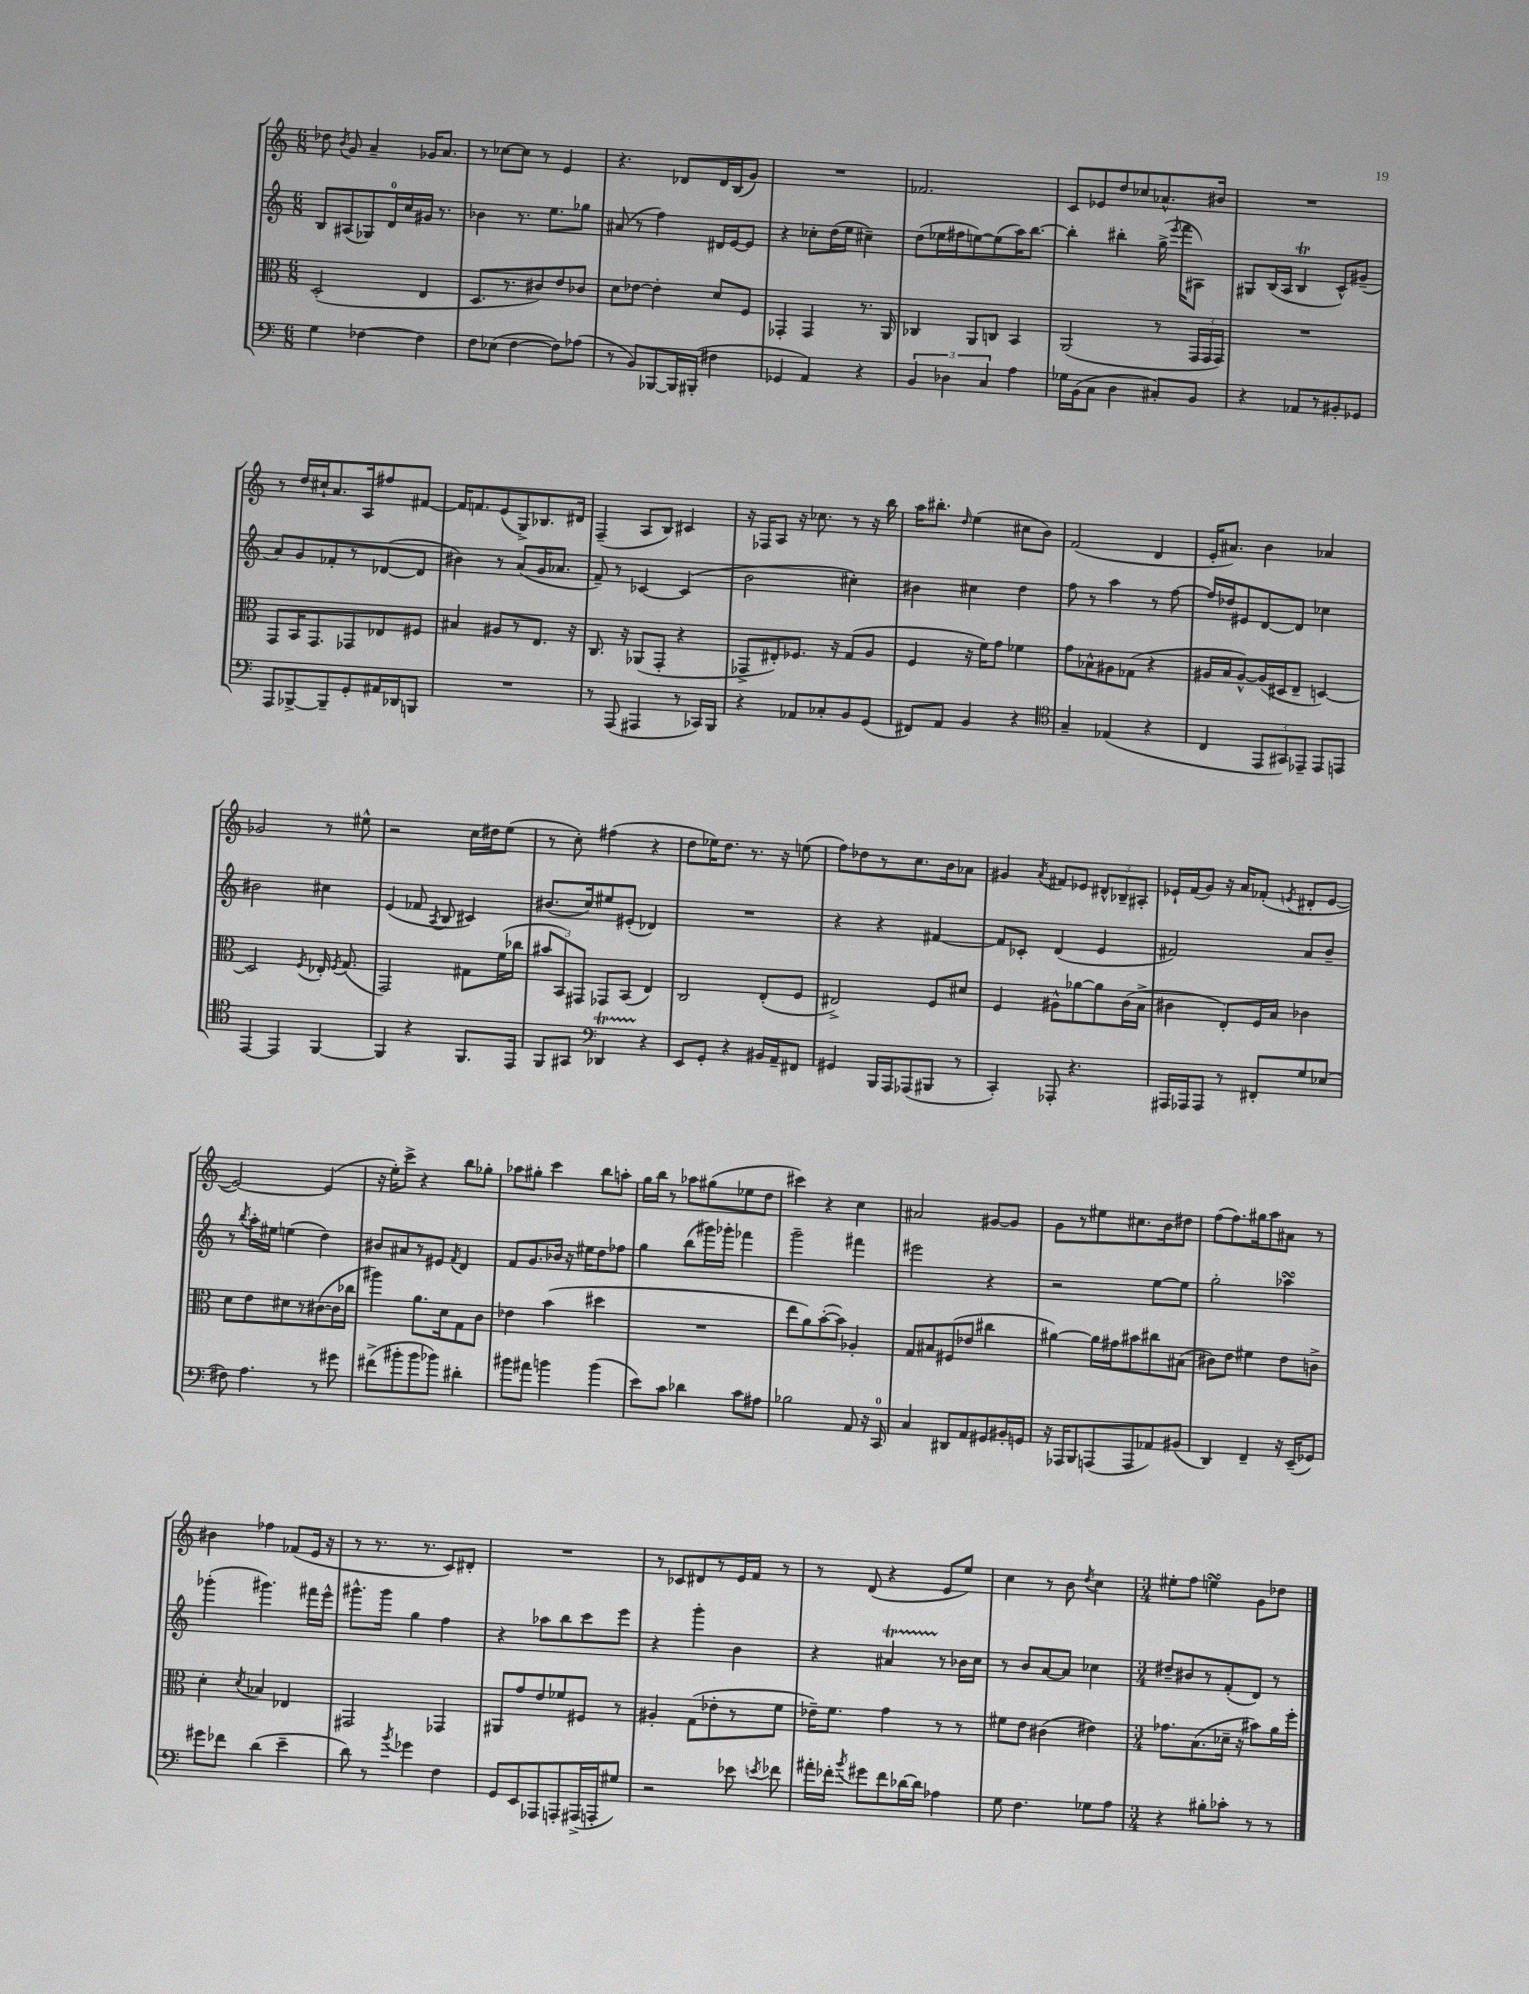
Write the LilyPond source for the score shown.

<<
\new StaffGroup <<
\new Staff = "s0" {
    \clef treble \key c \major \numericTimeSignature \time 6/8
    \autoBeamOff des''8 \acciaccatura { b'8 } g'8 a'4-- ges'16[ a'8.] |
    r8 ces''8[~ ces''8] r8 e'4 |
    r4. des'8[ des'16 b16( g'8]) |
    R2. |
    fes'2. |
    c'8[ ees'8 d''8 ces''8 aes'8.-^ bis'16] |
    R2. |
    r8 d''16[ cis''16-! a'8. a16 fis''8 fis'8]~ |
    fis'16[ f'8. e'8( g8->) bes8. dis'16] |
    f4--( a8[ b8]) cis'4 |
    r16 fes16[ a8] r16 ces''8. r8 r16 b''16 |
    a''16[ bis''8.]-. \grace { d''16 } e''4( cis''8[ b'8]) |
    f'2( d'4 |
    e'16[-. ais'8.]) b'4 aes'4 |
    ges'2 r8 eis''8-^ |
    r2 c''16[ dis''16 e''8]( |
    r8 c''8-.) fis''4( r4 |
    d''8[ ees''16) d''8.] r8. r16 e''8( |
    f''8[) des''8 r8 c''8. b'16 aes'8] |
    gis'4 \acciaccatura { a'8 } fis'8[ ees'8] \tuplet 3/2 { dis'8[-^ bes8-- ais8]-. } |
    ees'16[-! f'16( g'8]) r16 a'16[ fes'8]-.( \acciaccatura { e'8 } dis'8[-. e'8]~ |
    e'2~) e'4( |
    r16 e''16[-.) c'''8]-> r4 b''8[ ges''8]-. |
    aes''8[ gis''8]-. c'''4 b''8[ a''8]-. |
    g''16[ b''16] r8 aes''8[ gis''8( ees''8 d''8] |
    cis'''4) r4 c''4 |
    ais'2 gis'8[~ gis'8] |
    g'8[ r8 eis''8 cis''8. b'16 dis''8] |
    f''8[( f''8.) gis''16 a''8 ais'8] r8 |
    bis'4 fes''4 fes'8[( e'16] r16 |
    r8 r8. r8. c'8[) dis'8]-. |
    R2. |
    r8 ces'8[ dis'8 r8 e'16 f'16] r8 |
    r8 d'8( r4 e'8[ e''8]) |
    c''4 r8 b'8 \acciaccatura { d''8 } c''4 |
    \numericTimeSignature \time 3/4 eis''8[-. f''8] e''4\turn g'8[ des''8] \bar "|." |
}
\new Staff = "s1" {
    \clef treble \key c \major \numericTimeSignature \time 6/8
    \autoBeamOff b8[ ais8( ges8) d'16-0 c''16 gis'16] r8. |
    bes'4 r8. e''8.[ ges''8] |
    ais'8( r8 f''4) dis'16[ e'16~ e'8] |
    r4 ces''8[-. d''16( e''16] cis''4--) |
    d''8[( ees''16 fis''16 e''8~) e''8( a''16) b''8.]~ |
    b''4-. bis''4-. g''16->( \acciaccatura { e'''8 } f'''16[ ais8]) |
    gis8[ b16( a16] b4\trill c'8[-^) gis'8]--( |
    a'8[) g'8 fes'8-. r8 des'8~( des'8] |
    bis'4) r8 a'8[( g'16 aes'8.] |
    f'8--) r8 ces'4~ ces'4( |
    b'2 cis''4-.) |
    bis'4 cis''4 d''4 |
    f''8 r8 a''4 r8 f''8~ |
    f''16[ des''16 eis'8 d'8~ d'8] ces''4 |
    bis'2 cis''4 |
    e'4( fes'8 \acciaccatura { a8 } b8 cis'4) |
    bis'8.[( c''16) eis''8 eis'8]-.( des'4) |
    R2. |
    r4 r4 fis'4~ |
    fis'8[ ces'8]-. d'4( e'4 |
    fis'2) a'8[ b'8]-- |
    r8 \acciaccatura { b''8 } a''16[-. eis''16] e''4( d''4) |
    bis'8[ ais'8 r8 eis'8] \acciaccatura { f'8 } d'4 |
    f'8[ g'8. bes'16] r16 eis''16[ d''8 fes''8] |
    g''4 b''8[( gis'''16) ges'''16]-. fes'''4 |
    g'''2-- fis'''4 |
    eis'''2 r4 |
    r2 e''8[~ e''8] |
    g''2-. aes''4\turn |
    ges'''4-.( gis'''4.) fis'''16[ e'''16]-^ |
    gis'''8.[-^ gis'''16] g''4 f''4 |
    r4 aes''8[ b''8 c'''8 e'''8] |
    r4 g'''4-. b'4 |
    r4 ais'4\startTrillSpan r8\stopTrillSpan bes'16[ c''16] |
    r8 b'8[ a'8~ a'8] ces''4 |
    \numericTimeSignature \time 3/4 dis''8[-- bis'8 r8 f'8-.( d'8]) r8 \bar "|." |
}
\new Staff = "s2" {
    \clef alto \key c \major \numericTimeSignature \time 6/8
    \autoBeamOff d2-.( e4 |
    d8.[ r8. cis'8) e'8 ces'8] |
    d'8[ ees'8]~ ees'4-. d'8[ f8] |
    ges,4-. ges,4 r8. a,16 |
    ces4 a,8[ c8] b,4 |
    a,2( r8 \tuplet 3/2 { g,16[ g,16 g,16]) } |
    R2. |
    g,8[ b,16 g,8. ges,8 ees8 fis8] |
    bis4 ais8[ r8 e8.] r16 |
    c8. r16 aes,8[( g,8]-. r4 |
    ges,8[-> eis8-.) fes8.] r16 g8[( a8] |
    f4 r16 f'16[) g'8] fes'4 |
    g'8[ bes8-^ ais8 ges8]( r4 |
    ais16[ b16 ais8~-^) ais16( dis16 e8]-- d4~) |
    d2 \acciaccatura { f8 } ees16-. \acciaccatura { f8 } g8.( |
    g,2) gis8[ f'16( ces''16] |
    \tuplet 3/2 { bis'8[ b,8) gis,8] } ges,8[ b,8]( e4) |
    c2 e8[-.( f8] |
    eis2->) f8[ dis'8] |
    f4 ais8[-^ aes'8~ aes'8 c'16( b16]-> |
    cis'4 e8[-.) f16 b16] ces'4 |
    d'8[ e'8 dis'8 r8 cis'8~( cis'16 ces''16] |
    ais''4) a'8.[ d'16 g8 c'8] |
    ees'4 b'4( dis''4 |
    R2. |
    e''8[ a'8) b'8~-.( b'8]) aes4-. |
    g8[ bis8 fis8( ees'8] cis''4 |
    ais'4~) ais'16[ gis'16 bis'8 cis''8 bis8]( |
    cis'8[) e'8] fis'4 e'8[ c'8]-> |
    d'4-. \acciaccatura { d'8 } bes4 ees4 |
    gis,2 ges,4 |
    ais,8[ g'8 e'8 fes'8 fis8] r8 |
    ais4-. g8[( ees'8-. r8 f'8] |
    ees'16[--) f'8.] g'4 r8 r8 |
    fis'8[ e'8] cis'4( eis'4) |
    \numericTimeSignature \time 3/4 ges'8.[ b8.( des'16]-- r16 bis'8[) a'16 f''16]-. \bar "|." |
}
\new Staff = "s3" {
    \clef bass \key c \major \numericTimeSignature \time 6/8
    \autoBeamOff g4 fes4~ fes4 |
    f8[ ees8]( f4~ f8[) aes8]( |
    r8 b,8[) bes,,8~ bes,,16 bis,,16]-.( fis4 |
    ges,4 a,4) r4 |
    \tuplet 3/2 { b,4 des4 c4 } a4 |
    ges16[ b,16( c8] d4 cis8[-.) b,8] |
    r4 aes,8[ r8 bis,8-. ges,8] |
    a,,8[ bes,,8~-> bes,,8-- g,8-. ais,16 des,16 b,,8] |
    R2. |
    r8 a,,8( ais,,4 r8 ces,16[) b,,16] |
    r4 aes,8[ ces8-. b,8 g,8]( |
    fis,8[) a,8] b,4 r4 |
    \clef tenor g4-- ees4( r4 |
    c4 \tuplet 3/2 { e,8[ gis,8) ees,8]-- } ees,8[ e,8] |
    e,4~ e,4 f,4~ |
    f,4 r4 f,8.[ e,16] |
    f,8[ gis,8] \clef bass des,4\startTrillSpan r4\stopTrillSpan |
    e,8[ g,8]-. r4 bis,16[ a,16-- fis,8] |
    gis,4 b,,16[ a,,16 aes,,8( bis,,8] r8 |
    c,4-.) aes,,8-. r4. |
    ais,,16[ aes,,16 aes,,8] r8 fis,8[-. g8 ees8]( |
    fis8) a4. r8 gis'8 |
    fis'8[->( bis'8-. bis'8 bes'8]) dis'4-. |
    bis'8[ ais'8] b'4 b'4( |
    e'8[) c'8] des'4 c'8[ ais8] |
    bes2 a,8 r16 c,16-0 |
    c4 dis,8[ a,8 gis,8 bis,16-. g,16] |
    r16 aes,,16[ b,,8 a,,8( a,,8 aes,8) bis,8]( |
    d,4) f,4-- r16 e,16[--( ges,8]) |
    gis'8[ fes'8] d'4( e'4-- |
    d'8) r8 \acciaccatura { b'8 } ges'4 f4 |
    g,8[ e,8 aes,,8 a,,8-. ais,,16->( a,,16-. gis8]) |
    r2 ees'8 \acciaccatura { e'8 } fes'8 |
    ais'16[-. fes'16]-. \acciaccatura { b'8 } gis'8[ fes'8 des'16~ des'16] aes4 |
    g8 f4. ges8[ a8] |
    \numericTimeSignature \time 3/4 r4 bis8[-. ces'8]-. r8 r8 \bar "|." |
}
>>
>>
\layout { \context { \Score \remove "Bar_number_engraver" } }
